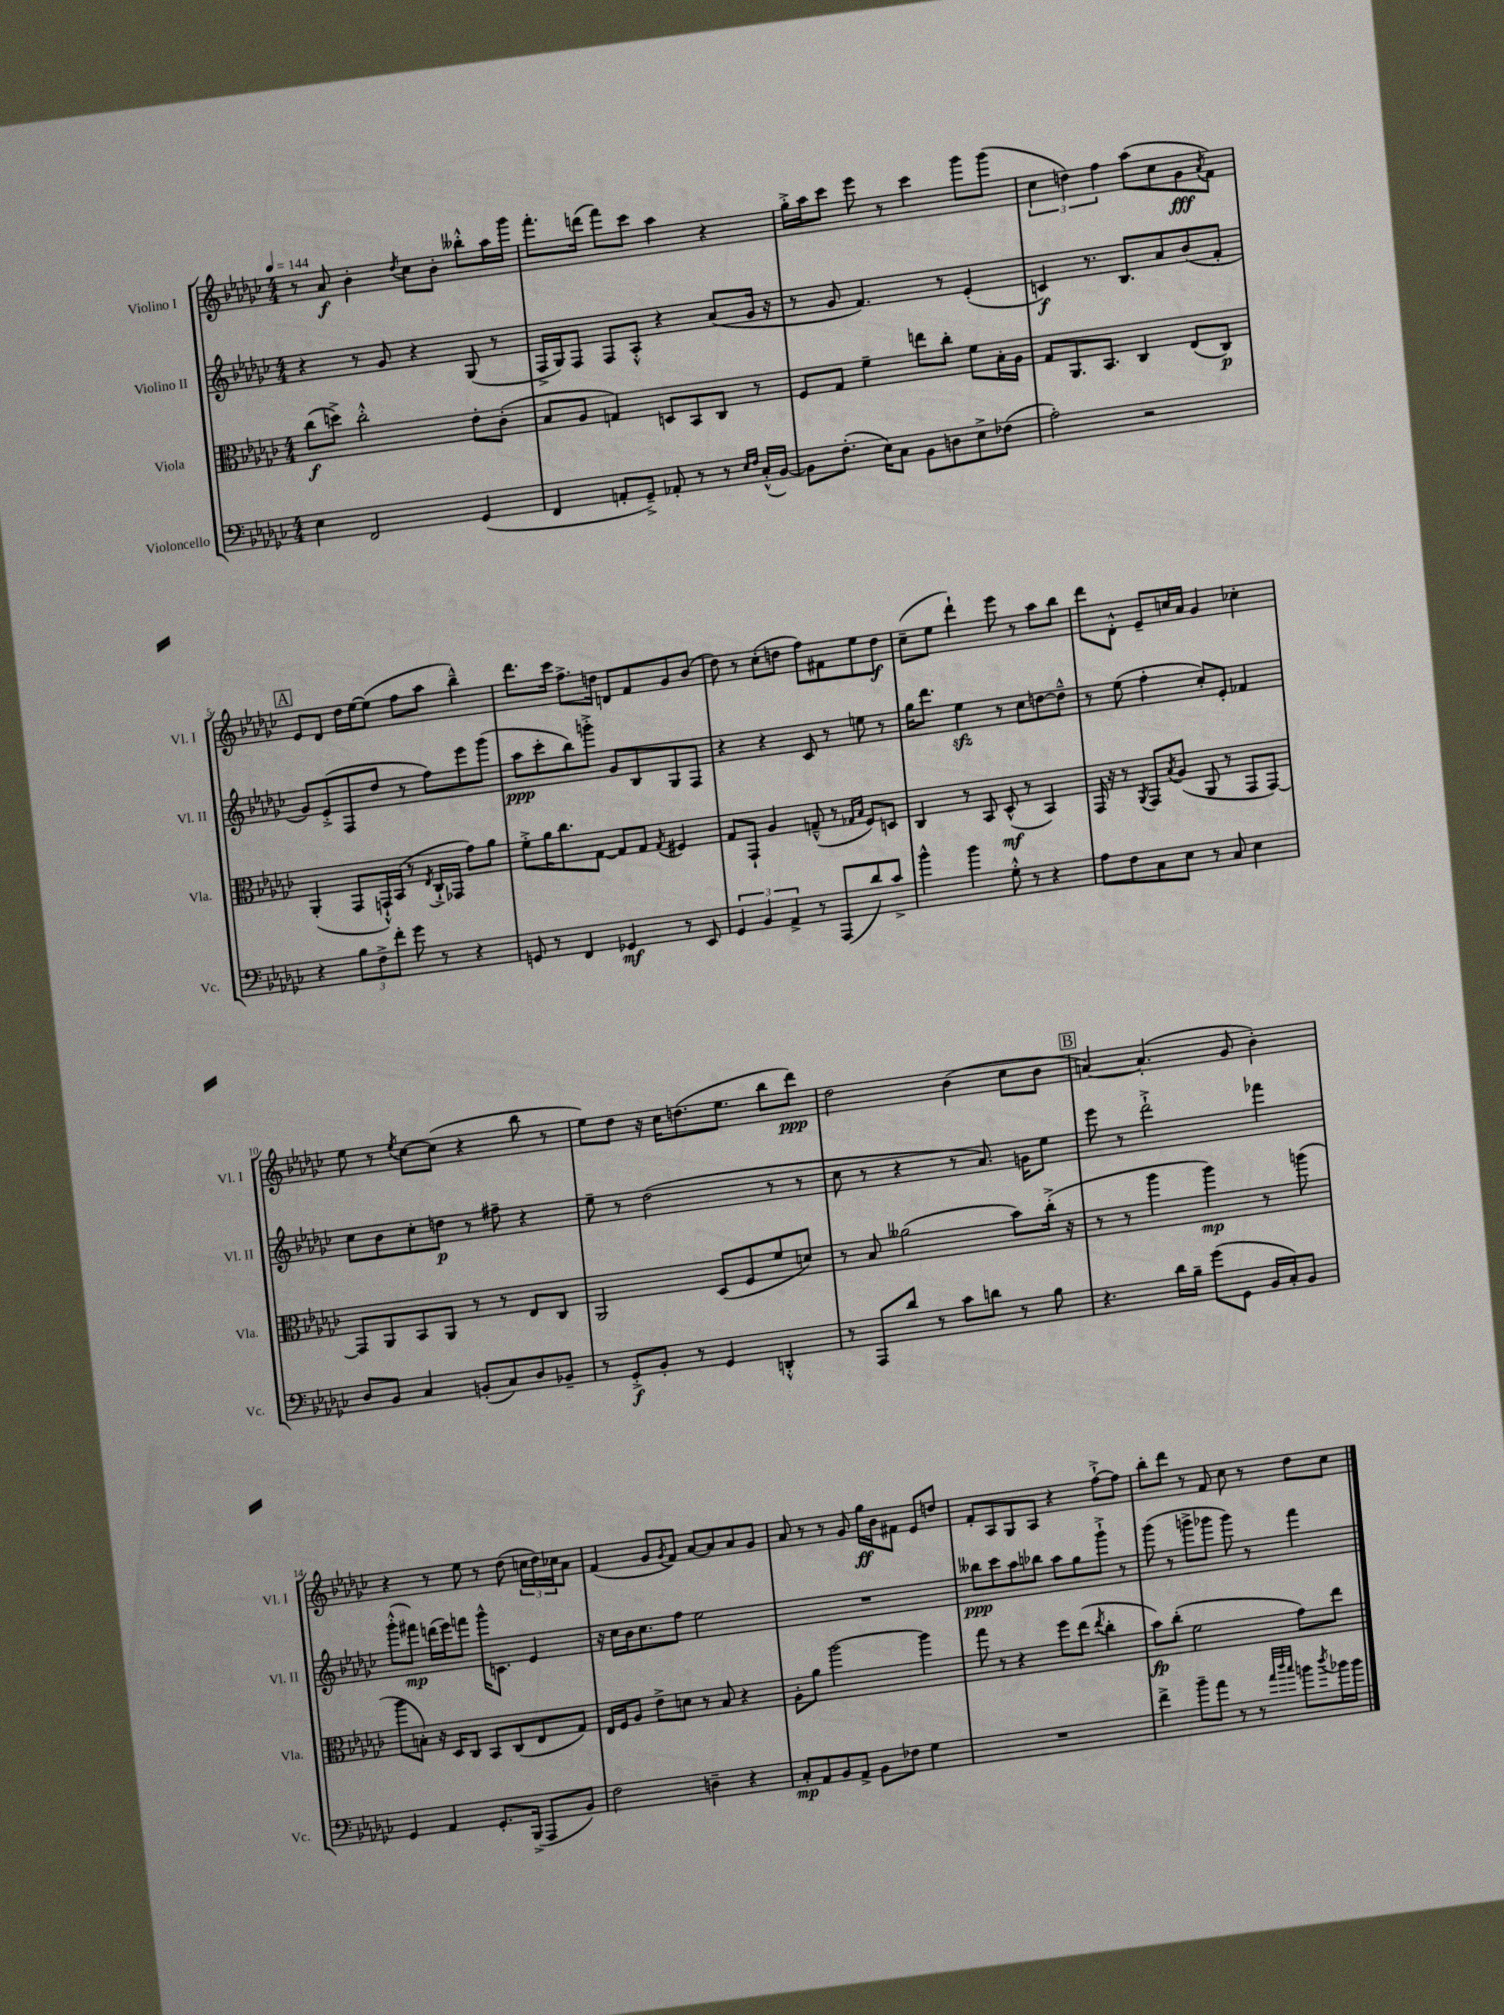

**kern	**kern	**kern	**kern
*staff4	*staff3	*staff2	*staff1
*clefF4	*clefC3	*clefG2	*clefG2
*k[b-e-a-d-g-c-]	*k[b-e-a-d-g-c-]	*k[b-e-a-d-g-c-]	*k[b-e-a-d-g-c-]
*M4/4	*M4/4	*M4/4	*M4/4
*MM144	*MM144	*MM144	*MM144
4E-	(8cc-	4r	8r
.	8dd^)	.	8a-
2FF	2cc-'^^	8r	4b-'
.	.	8g-	.
.	.	.	8qdd-
.	.	4r	8cc-
.	.	.	8b-'
(4GG-	8e-'	(8G-	8bb--'^^
.	(8c-'	8r	16aa-
.	.	.	16ggg-
=	=	=	=
4FF	8B-	16F^	8.fff'
.	.	16G-)	.
.	8A-	8F	.
.	.	.	(16ddd
8AA'	4G)	8F	8fff)
8GG-~^)	.	8A-'^^	8ccc-
8AA-'	8D	4r	4aa-
8r	8BB-	.	.
8r	8C-	(8a-	4r
16qqE-	.	.	.
16qqF	.	.	.
(16C-'^^	8r	16g-	.
[16BB-)	.	16r	.
=	=	=	=
8BB-]	8F	8r	16gg-'^
.	.	.	16aa-
(8.F'	8G-	8g-	8ccc-
.	4f~	4.f)	8eee-
16E-)	.	.	.
8C-	.	.	8r
8BB-	8ee	.	4ccc-
8D	8cc-'	8r	.
8E-^	8f	(4e-'	8ggg-
(8F-	16B-'	.	(8ggg-
.	16A-	.	.
=	=	=	=
2A-')	8G-	4c)	6cc-
.	8.AA-	.	.
.	.	.	6dd)
.	.	8.r	.
.	8.BB-	.	.
.	.	.	6ff
.	.	8.B-	.
2r	4C-	.	(8aa-
.	.	8a-	8cc-
.	(8E-	(8b-	8g-
.	.	.	8qa-
.	8C-)	8f'	8f)
=	=	=	=
4r	(4AA-'	8g-)	8e-
.	.	(8e-'^	8d-
12B-	8GG-	8F	16dd-
.	.	.	[16ee-
12F^	.	.	.
.	16GG`^^)	8dd-	(8ee-]
12f'	.	.	.
.	(16BB-	.	.
8g-	8r	8r	8ff
.	8qE-	.	.
8r	16C-`^	8ff)	8aa-
.	16GG-	.	.
4r	8g-)	8eee-	4bb-~^^)
.	8a-	(8ggg-	.
=	=	=	=
8GG	8f'^	8aa-	8.ddd-
8r	16a-	8ccc-'	.
.	8.cc-	.	16ccc-
4FF	.	8bb-)	8.ff^
.	[8G-	8ggg'^	.
.	.	.	16dd
4GG-	8G-]	8g-	8d
.	8G-	8B-	8f
.	8qG-	.	.
8r	4F#	8G-	8g-
8EE-	.	8F	(8b-
=	=	=	=
6GG-	8G-	4r	8dd-)
.	8GG-`	.	8r
6BB-	.	.	.
.	4A-	4r	(8cc-'
6AA-^	.	.	.
.	.	.	8dd
8r	(8G~^^	8c-	8ff)
(8AAA-	8r	8r	8f#
.	16qqG-	.	.
.	16qqB-	.	.
8d-)	8F)	8ee	8ee-
8c-^	8D	8r	8dd
=	=	=	=
4b-^^	4C-	16gg-	(8cc-~
.	.	8.ddd-	.
.	.	.	8ee-
4b-	8r	4ee-	4ddd-`)
.	8BB-	.	.
8G-'^^	(8D-^^	8r	8eee-
8r	8r	8cc-	8r
4r	4BB-)	[8dd	8aa-
.	.	8dd~^^]	8bb-
=	=	=	=
8A-	16GG-	8r	8ddd-
.	16r	.	.
8F	8r	(8ee-	8d-'^^
.	8qAA-	.	.
8C-	8GG-	4ff'	8e-~
.	8qB-	.	.
8E-	(8A-	.	16cc
.	.	.	16a-
8r	8AA-	8cc-')	4g-
8C-	8r	8e-'	.
4E-	8GG-	4f-	4cc-'
.	[8GG-)	.	.
=	=	=	=
8D-	8GG-]	8cc-	8ee-
8BB-	8AA-	8b-	8r
.	.	.	8qee-
4C-	8BB-	8cc-'	[8cc-
.	8AA-	8dd	(8cc-]
(8BB'	8r	8r	4r
8C-)	8r	8ff#~	.
8D-	8E-	4r	8bb-
8BB-~	8C-	.	8r
=	=	=	=
8r	2AA-	8ee-~	8ee-)
8GG-'^	.	8r	8dd-
8BB-'	.	(2dd-	16r
.	.	.	16cc-
8r	.	.	(8.dd
4GG-	(8D-	.	.
.	.	.	8.ee-
.	8F	.	.
4DD'^^	8f	8r	8bb-
.	8d)	8r	8ddd-)
=	=	=	=
8r	8r	8cc-	2dd-
8AAA-	8B-	8r	.
8d-	(2a--	4r	.
8r	.	.	.
8c-	.	8r	(4b-
8d	.	8.a-)	.
8r	8b-)	.	8cc-
.	.	16g	.
8B-	(16cc-'^	8ee-	8b-
.	16r	.	.
=	=	=	=
4.r	8r	8eee-	[4a)
.	8r	8r	.
.	4aa-	2ddd-`^	(4.a']
16d-	.	.	.
16B-~	.	.	.
(8g-	4aa-)	.	.
8GG-	.	.	8g-
16BB-	8r	4fff-	4b-')
16C-')	.	.	.
8BB-	(8aa	.	.
=	=	=	=
4GG-	8aa-	(8ggg-'^^	4r
.	8B')	8fff#)	.
4AA-	16r	(16ddd	8r
.	16D-	16eee-)	.
.	8C-	8fff	8ee-
8.GG-'	8BB-	16ggg-^^	8r
.	.	8.c	.
.	(8C-	.	(8dd-
(16BBB-^	.	.	.
8AAA-	8E-	4e-	24cc
.	.	.	24dd-)
.	.	.	24cc-
8BB-)	8G-)	.	8a-
=	=	=	=
2F	16E-	16r	(4f
.	16F	16cc-	.
.	8A-	16b-	.
.	.	8.cc-	.
.	8e-^	.	8g-
.	.	.	8qg-
.	8d	8ff	8f)
4D~	8r	2ee-	[8a-
.	8B-	.	8a-]
4r	4r	.	8a-
.	.	.	8g-
=	=	=	=
8C-'	8A-'	1r	8a-
8AA-	8a-	.	8r
8BB-	[2aa-	.	8r
8AA-^	.	.	8g-
8BB-	.	.	16gg-
.	.	.	16b-
8F-	.	.	8f#
4G-	4aa-]	.	8e-
.	.	.	8dd
=	=	=	=
1r	8gg-	8bb--	8f'
.	8r	8ccc-	8A-
.	4r	8aa-	8G-
.	.	8bb-	8A-
.	8ff	8aa-	4r
.	(8ee-	8gg-	.
.	8qee-	.	.
.	4cc-'	8ggg-`^	[8ff`^
.	.	8r	8ff]
=	=	=	=
4f^	8b-)	(8ggg-	8bb-'
.	(8cc-'	8r	8ddd-
8b-~	2f	8ggg^	8r
8a-	.	8ggg-	8f
8r	.	8ggg-)	8cc-
8r	.	8r	8r
32qqa-	.	.	.
32qqdd-	.	.	.
32qqcc-	.	.	.
8b	8g-)	4fff	8dd-
8qdd-	.	.	.
16b-	8ee-	.	8cc-
16b-	.	.	.
==	==	==	==
*-	*-	*-	*-
